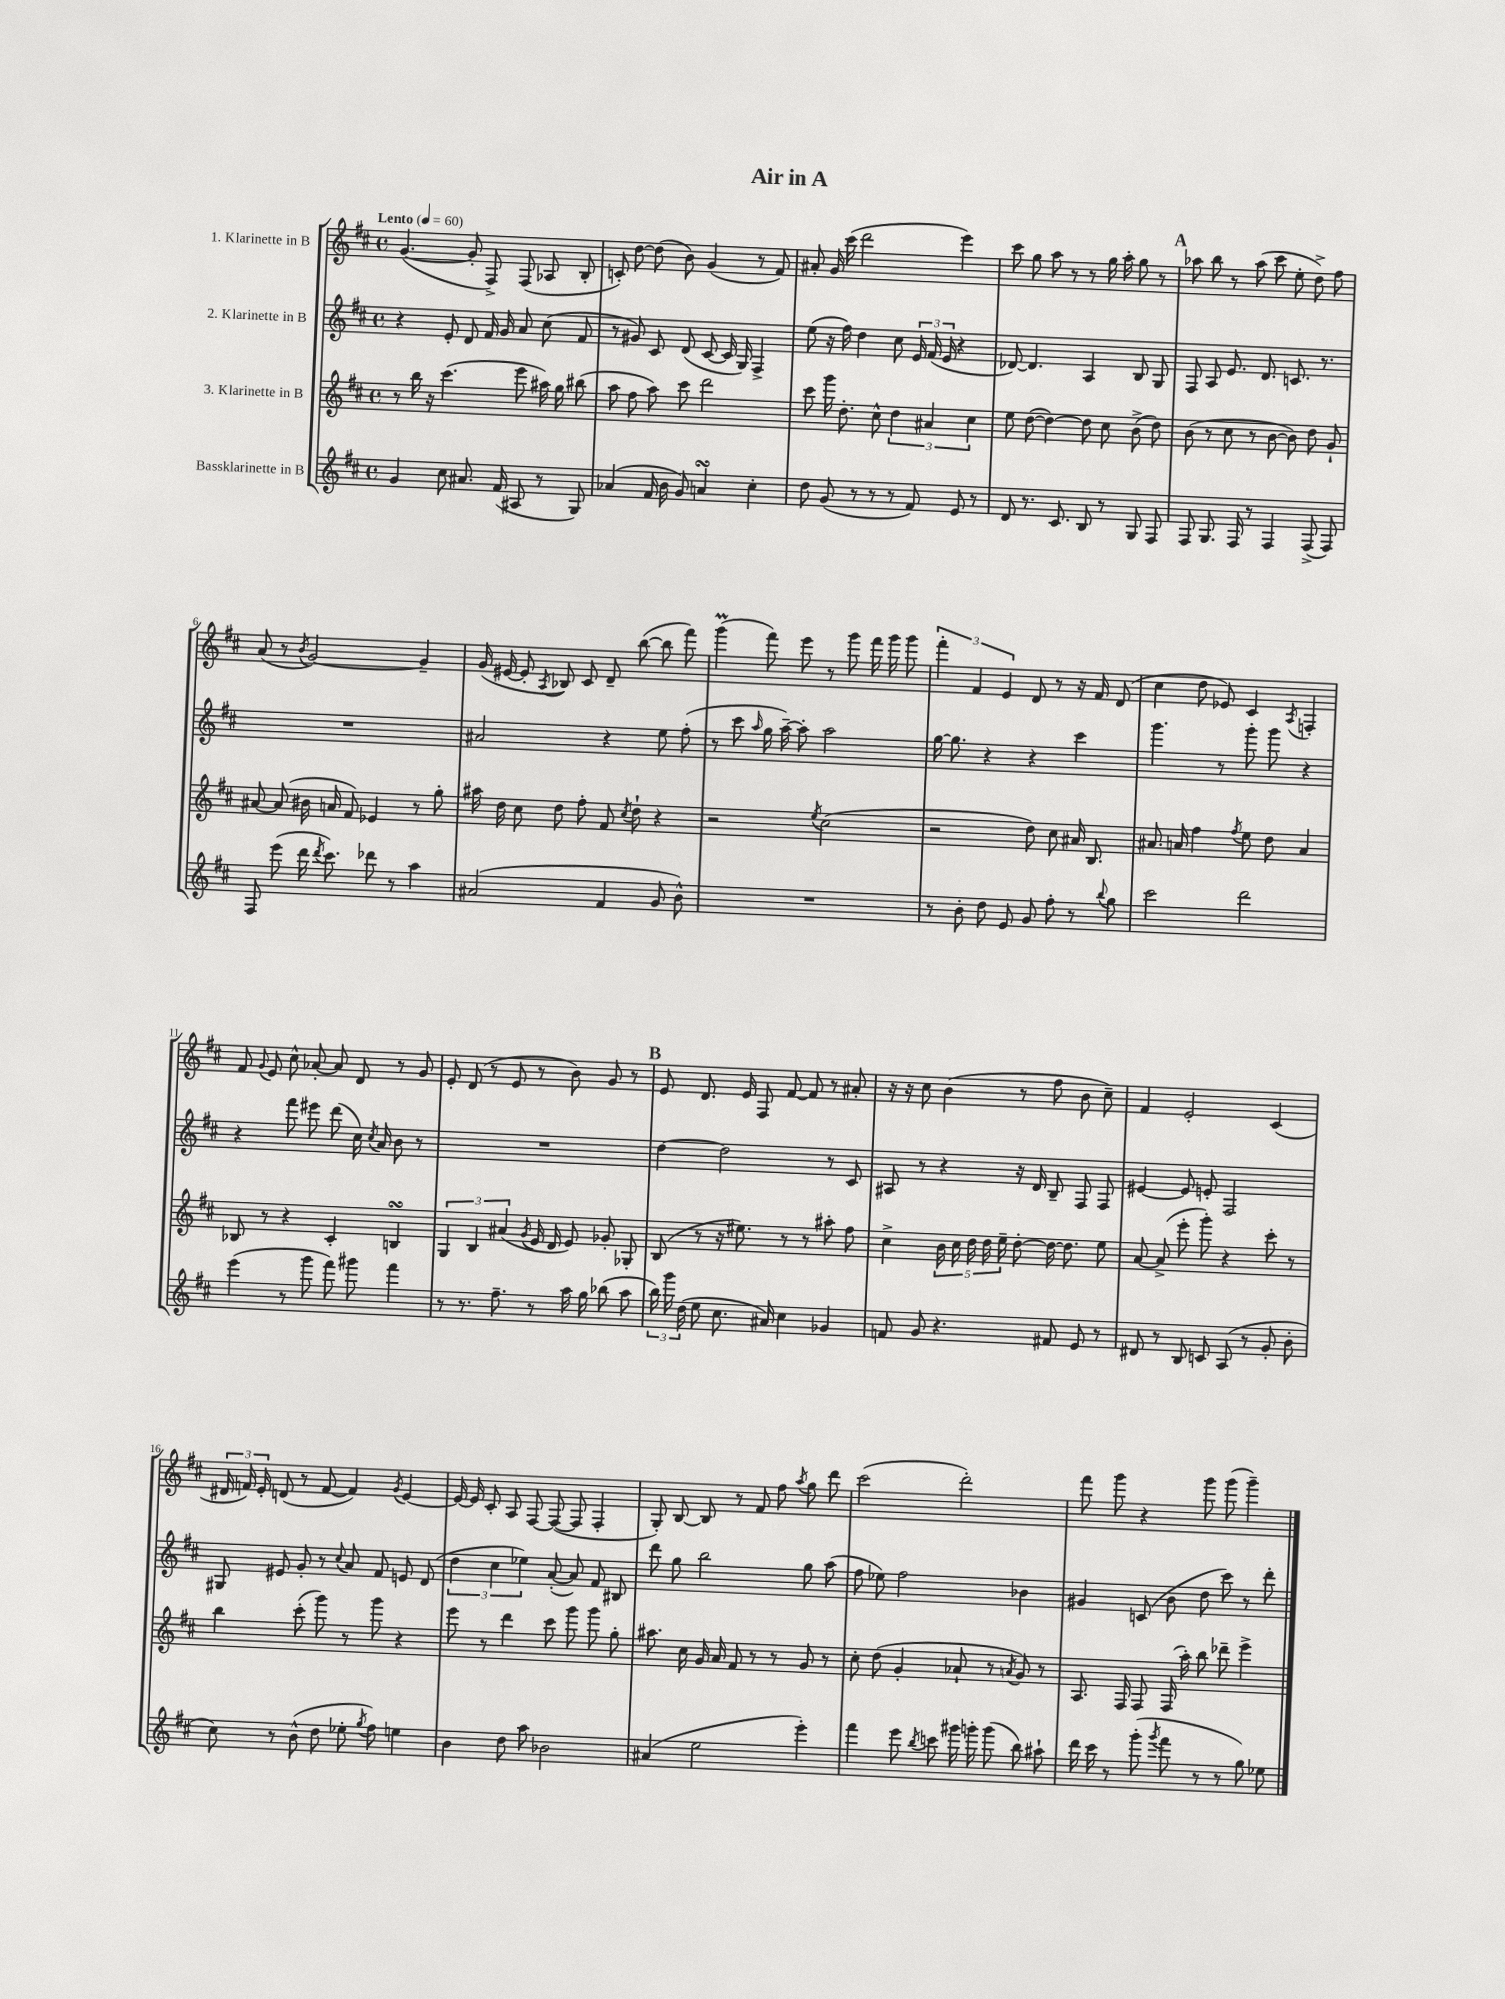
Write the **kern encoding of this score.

**kern	**kern	**kern	**kern
*staff4	*staff3	*staff2	*staff1
*clefG2	*clefG2	*clefG2	*clefG2
*k[f#c#]	*k[f#c#]	*k[f#c#]	*k[f#c#]
*M4/4	*M4/4	*M4/4	*M4/4
*met(c)	*met(c)	*met(c)	*met(c)
*MM60	*MM60	*MM60	*MM60
4g/	8r	4r	([4.g/
.	16bb\	.	.
.	16r	.	.
8cc#\	(4.ccc#\	8e'/	.
8.a#/	.	8d/	8g'/]
.	.	16f#/	8F#^/)
(16f#/	.	16g/	.
8A#/	8eee\	8a/	(8F#/
8r	16aa#\)	(8cc#\	8A-/
.	16gg\	.	.
8G/)	(8bb#\	8f#/	8B'/
=	=	=	=
(4a-/	8aa\	8r	8c'/)
.	8ff#\	8g#/)	[8dd\
16f#/	8aa\)	8c#/	(8dd\]
16b\	.	.	.
8g/)	8ccc#\	(8d/	8b\)
4a/	2ddd\	[8c#/	(4g/
.	.	16c#/]	.
.	.	16G/)	.
4cc#'\	.	4F#^/	8r
.	.	.	8f#/)
=	=	=	=
8dd\	8ccc#\	(8ee\	8a#'/
(8g/	16ggg\	16r	16g/
.	8.dd'\	16ff#\)	(16ccc#\
8r	.	4dd\	2ddd\
8r	8cc#^^\	.	.
8r	6dd\	8cc#\	.
8f#/)	.	24e/	.
.	6a#/	(24f#/	.
.	.	24e/	.
8e/	.	4r	4eee\)
.	6cc#\	.	.
8r	.	.	.
=	=	=	=
8d/	8ee\	[8d-/)	8ccc#\
8.r	([8dd\	4.d-/]	8gg\
.	4dd\_)	.	8aa\
8.c#/	.	.	.
.	.	.	8r
8B/	8dd\]	4A/	8r
8r	8cc#\	.	16gg\
.	.	.	16aa'\
8G/	(8b^\	8B/	8gg\
8F#/	8dd\)	8G/	8r
=	=	=	=
8F#/	(8b\	8F#/	8aa-\
8.G/	8r	8A/	8bb\
.	8cc#\	8.e/	8r
16F#/	.	.	.
8r	8r	.	(8aa-\
.	.	8.d/	.
4F#/	[8b\	.	8ccc#\
.	8b\])	8.c/	8ee'\
(8F#^/	8dd\	.	8dd^\)
.	.	8.r	.
8F#/)	8g`/	.	8ff#\
=	=	=	=
8F#/	[8a#/	1r	(8a/
(8eee\	(8a#/]	.	8r
.	.	.	8qb/
16ddd\	16b#\	.	[2g/)
8qddd/	.	.	.
8.ccc#\)	16a/	.	.
.	8f#/)	.	.
8ddd-\	4e-/	.	.
8r	.	.	.
4aa\	8r	.	4g~/]
.	8gg'\	.	.
=	=	=	=
(2a#/	16aa#\	2a#/	(16g/
.	16dd\	.	[16e#/
.	8cc#\	.	8e#'/]
.	.	.	8qA/
.	8dd\	.	8B-/)
.	8ff#'\	.	8c#/
4f#/	8f#/	4r	8d~/
.	8qcc#/	.	.
.	8dd`\	.	([8bb\
8g/	4r	8ee\	8bb\]
8b^^\)	.	(8ff#'\	8fff#\)
=	=	=	=
1r	2r	8r	(4ggg\
.	.	8ccc#\	.
.	.	16qqaa/	.
.	.	16gg\	8fff#\)
.	.	[16aa~\)	.
.	.	8aa'\]	8eee\
.	8qee/	.	.
.	(2cc#\	2aa\	8r
.	.	.	8ggg\
.	.	.	16fff#\
.	.	.	16ggg\
.	.	.	8ggg\
=	=	=	=
8r	2r	[16gg\	6fff#'\
.	.	8.gg\]	.
8b'\	.	.	.
.	.	.	6f#/
8dd\	.	4r	.
.	.	.	6e/
8e/	.	.	.
8g/	8dd\)	4r	8d/
8ff#'\	8cc#\	.	8r
8r	16a#/	4ccc#\	16r
.	8.B/	.	16f#/
8qqbb/	.	.	.
8gg\	.	.	(8d/
=	=	=	=
2ccc#\	8.a#/	4.ggg\	4cc#\
.	16a/	.	.
.	4ff#\	.	8dd\
.	.	8r	8e-/)
.	8qff#/	.	.
2ddd\	8ee\	8ggg'\	4c#/
.	8dd\	8ggg\	.
.	.	.	8qA/
.	4a/	4r	4F'/
=	=	=	=
(4eee\	8B-/	4r	8f#/
.	.	.	8qqg/
.	8r	.	8e/
8r	4r	8fff#\	8cc#^^\
8ggg\	.	8eee#\	[8a-'/
8fff#\)	4c#'/	(8ddd\	8a-/]
8ggg#\	.	16cc#\)	8d/
.	.	8qcc#/	.
.	.	16a/	.
4fff#\	4B/	8b\	8r
.	.	8r	8g/
=	=	=	=
8r	6G/	1r	8e'/
8.r	.	.	(8d/
.	6B/	.	.
.	.	.	8r
8.ff#~\	.	.	.
.	(6a#/	.	.
.	.	.	8e/
.	8qg/	.	.
8r	16e/	.	8r
.	16d/	.	.
16aa\	8e/)	.	8b\)
16gg\	.	.	.
(8bb-\	8g-'/	.	8g/
8aa\	8G-'/	.	8r
=	=	=	=
24bb\)	(8B/	[4dd\	8e/
24ggg\	.	.	.
(24dd\	.	.	.
8ee\	8r	.	8.d/
8.cc#\	16r	2dd\]	.
.	8.ee#\)	.	16e/
.	.	.	8F#/
16a#/)	.	.	.
4cc#\	8r	.	[8f#/
.	8r	.	8f#/]
4g-/	8aa#'\	8r	8r
.	8ff#\	8c#/	8a#'/
=	=	=	=
8f/	4cc#^\	8A#/	16r
.	.	.	16r
8g/	.	8r	8cc#\
4.r	20b\	4r	(4b\
.	20cc#\	.	.
.	20dd\	.	.
.	20dd\	.	.
.	20ee~\	.	.
.	[8dd'\	16r	8r
.	.	16d/	.
8f#/	16dd\_	8B~/	8ff#\
.	8.dd\]	.	.
8e/	.	8F#/	8b\
8r	8ee\	8F#/	8cc#~\)
=	=	=	=
8d#/	[8a/	[4e#/	4f#/
8r	(8a^/]	.	.
8B/	8eee'\	8e#/]	2e'/
8c/	8ggg'\)	8e'/	.
(8A/	4r	2F#/	.
8r	.	.	.
8g'/	8ccc#'\	.	(4c#/
8b'\	8r	.	.
=	=	=	=
8cc#\)	4bb\	8G#/	24d#/
.	.	.	24f/)
.	.	.	24e'/
8r	.	8e#/	(8d/
(8b^^\	(8ccc#'\	8g'/	8r
8dd\	8ggg\)	8r	[8f/
.	.	8qqcc#/	.
8ee-'\	8r	8a/	4f/])
8qgg/	.	.	.
8ff#\)	8ggg\	8f#/	.
.	.	.	8qg/
4ee\	4r	8e/	[4e/
.	.	(8d/	.
=	=	=	=
4b\	8eee\	6dd\	16e/_
.	.	.	16e/]
.	8r	.	8c#'/
.	.	6cc#\	.
8dd\	4ddd\	.	8A/
.	.	6ee-\)	.
8aa\	.	.	[8F#/
2b-\	8ccc#\	([8a'/	(8F#/_
.	8ggg\	8a/])	8F#/]
.	8ggg\	8f#/	4F#'/
.	8gg'\	8B#/	.
=	=	=	=
(4a#/	8.aa#\	8ddd\	8G'/)
.	.	8gg\	[8B/
.	16cc#\	.	.
2ee\	16g/	2bb\	8B/]
.	16a/	.	.
.	8f#/	.	8r
.	8r	.	8f#/
.	8r	.	8ff#\
.	.	.	8qaa/
4eee'\)	8g/	8gg\	8gg\
.	8r	(8aa\	8ddd\
=	=	=	=
4fff#\	8cc#'\	8ff#\	(2ccc#\
.	(8dd\	8ee-\)	.
8eee\	4g'/	2ff#\	.
8qbb/	.	.	.
8ccc\	.	.	.
16ggg#\	8a-`/	.	2ddd'\)
16ggg'\	.	.	.
(8ggg\	8r	.	.
.	8qa/	.	.
8bb\)	8g/)	4b-\	.
8aa#`\	8r	.	.
=	=	=	=
16ddd\	8.A/	4g#/	8fff#\
16ccc#\	.	.	.
8r	.	.	8ggg\
.	16F#/	.	.
(8ggg'\	8F#/	(8c/	4r
8qggg/	.	.	.
8fff#\	(16F#/	8b\	.
.	16aa'\)	.	.
8r	8bb\	8dd\	8ggg\
8r	8ddd-~\	8ccc#\)	(8ggg\
8gg\)	4eee^\	8r	4ggg~\)
8ee-\	.	8ddd'\	.
==	==	==	==
*-	*-	*-	*-
